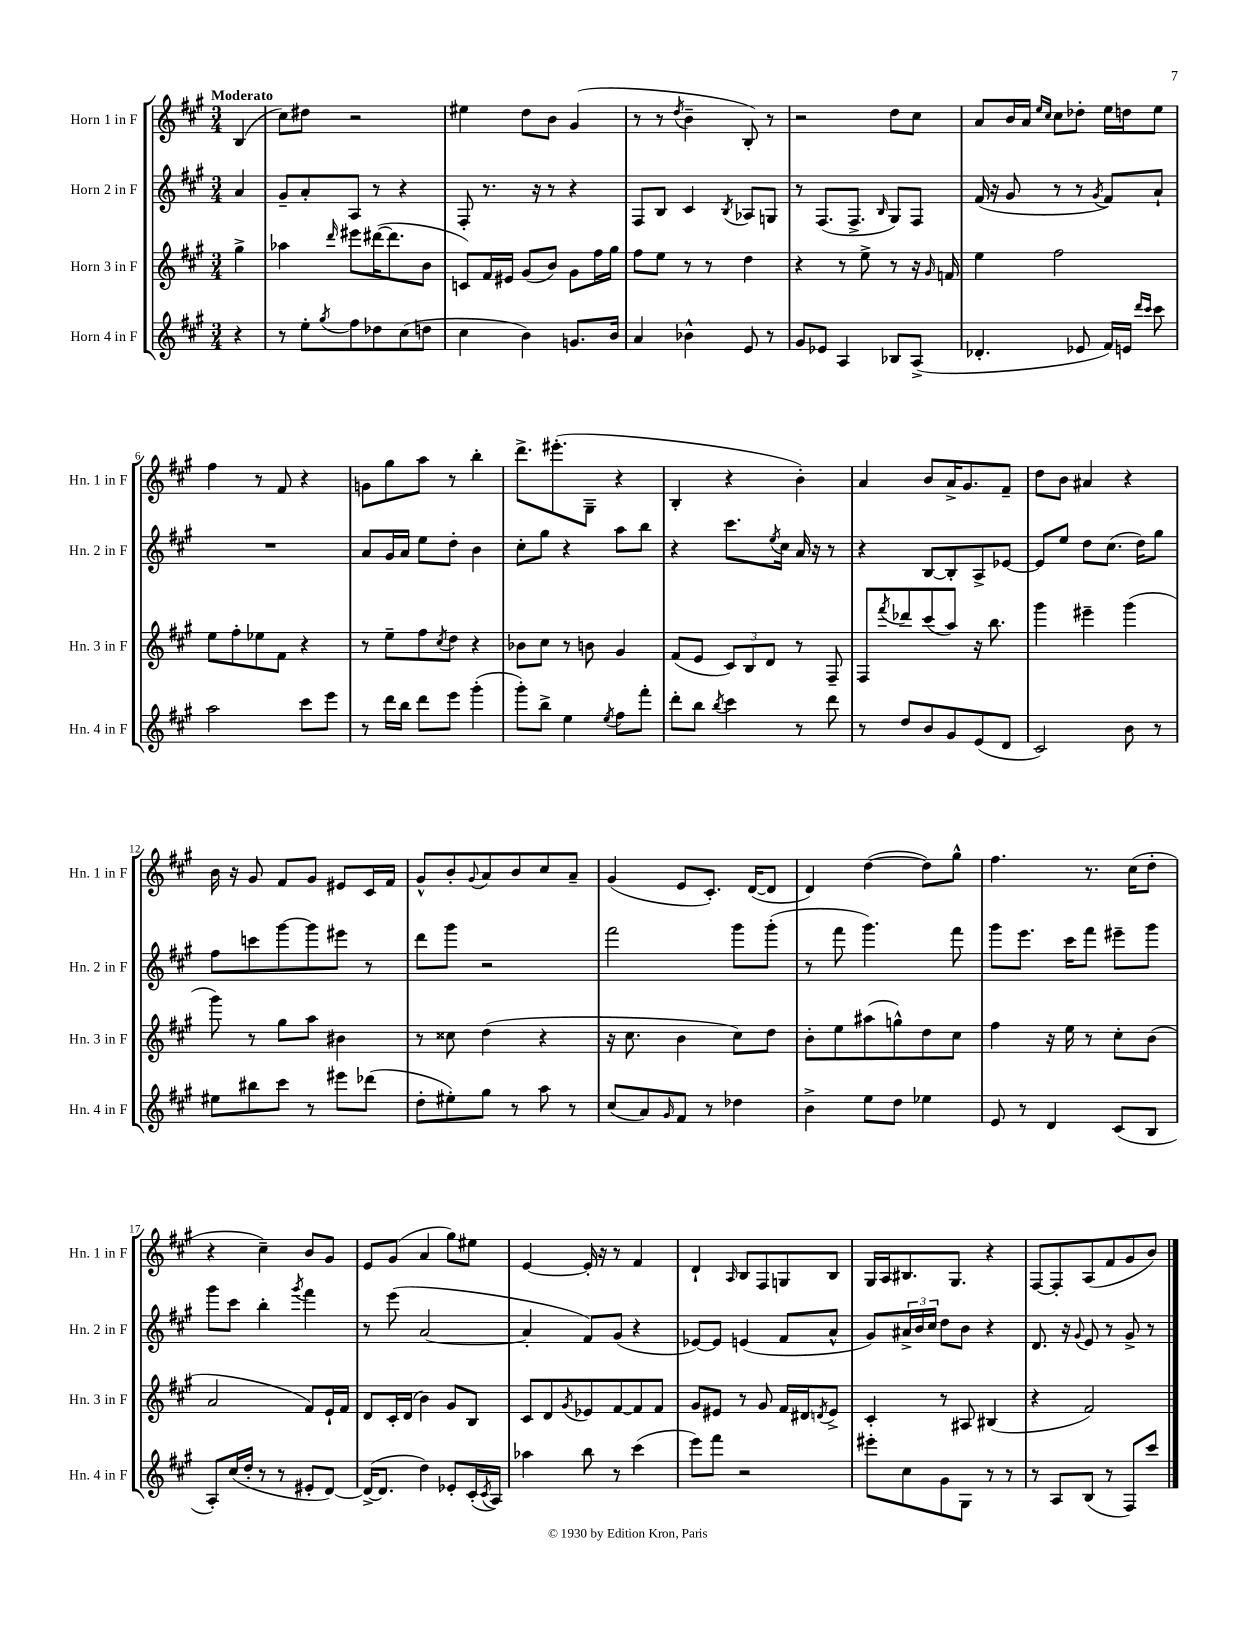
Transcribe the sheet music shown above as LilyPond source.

<<
\new StaffGroup <<
\new Staff = "s0" \with { instrumentName = "Horn 1 in F" shortInstrumentName = "Hn. 1 in F" } {
    \clef treble \key a \major \numericTimeSignature \time 3/4 \partial 4 \tempo "Moderato"
    b4( |
    cis''8) dis''8 r2 |
    eis''4 d''8 b'8 gis'4( |
    r8 r8 \acciaccatura { d''8 } b'4-- b8-.) r8 |
    r2 d''8 cis''8 |
    a'8 b'16 a'16 \grace { e''16 cis''16 } cis''8 des''8-. e''16 d''16 e''8 |
    fis''4 r8 fis'8 r4 |
    g'8 gis''8 a''8 r8 b''4-. |
    d'''8.-> eis'''8.-.( gis8-- r4 |
    b4-. r4 b'4-.) |
    a'4 b'8 a'16-> gis'8. fis'8-- |
    d''8 b'8 ais'4 r4 |
    b'16 r16 gis'8 fis'8 gis'8 eis'8 cis'16 fis'16 |
    gis'8-^ b'8-. \appoggiatura { gis'8 } a'8 b'8 cis''8 a'8-- |
    gis'4( e'8 cis'8.-.) d'16~( d'8 |
    d'4) d''4~( d''8) gis''8-^ |
    fis''4. r8. cis''16( d''8-. |
    r4 cis''4--) b'8 gis'8 |
    e'8 gis'8( a'4 gis''8) eis''8 |
    e'4~ e'16-. r16 r8 fis'4 |
    d'4-! \grace { a16 } b8 fis8 g8 b8 |
    gis16 a16 bis8. gis8. r4 |
    fis8~ fis8-. a8( fis'8 gis'8 b'8) \bar "|." |
}
\new Staff = "s1" \with { instrumentName = "Horn 2 in F" shortInstrumentName = "Hn. 2 in F" } {
    \clef treble \key a \major \numericTimeSignature \time 3/4 \partial 4
    a'4 |
    gis'8-- a'8-. a8 r8 r4 |
    fis8-. r8. r16 r8 r4 |
    fis8 b8 cis'4 \acciaccatura { b8 } aes8 g8 |
    r8 fis8.( fis8.-> \grace { b16 } gis8) fis8 |
    fis'16( r16 gis'8 r8 r8 \acciaccatura { gis'8 } fis'8) a'8-! |
    R2. |
    a'8 gis'16 a'16 e''8 d''8-. b'4 |
    cis''8-. gis''8 r4 a''8 b''8 |
    r4 cis'''8. \acciaccatura { e''8 } cis''16 a'16 r16 r8 |
    r4 b8~ b8-. a8-> ees'8~ |
    ees'8 e''8 d''8 cis''8.( d''16) gis''8 |
    fis''8 c'''8 gis'''8~ gis'''8 eis'''8 r8 |
    d'''8 gis'''8 r2 |
    fis'''2 gis'''8 gis'''8-.( |
    r8 fis'''8 gis'''4.) fis'''8 |
    gis'''8 e'''8. cis'''16 fis'''8 eis'''8-- gis'''8 |
    gis'''8 cis'''8 b''4-. \acciaccatura { gis'''8 } fis'''4 |
    r8 e'''8( a'2~ |
    a'4-. fis'8) gis'8( r4 |
    ees'8~) ees'8 e'4( fis'8 a'8-^ |
    gis'8) \tuplet 3/2 { ais'16-> b'16 cis''16 } d''8 b'8 r4 |
    d'8. r16 \appoggiatura { gis'8 } e'8 r8 gis'8-> r8 \bar "|." |
}
\new Staff = "s2" \with { instrumentName = "Horn 3 in F" shortInstrumentName = "Hn. 3 in F" } {
    \clef treble \key a \major \numericTimeSignature \time 3/4 \partial 4
    gis''4-> |
    aes''4 \grace { d'''16 } eis'''8 dis'''16~( dis'''8. b'8 |
    c'8) fis'16 eis'16 gis'8( b'8) gis'8 fis''16 gis''16 |
    fis''8 e''8 r8 r8 d''4 |
    r4 r8 e''8-> r8 r16 \grace { gis'16 } f'16 |
    e''4 fis''2 |
    e''8 fis''8-. ees''8 fis'8 r4 |
    r8 e''8-- fis''8 \acciaccatura { cis''8 } d''8 r4 |
    bes'8 cis''8 r8 b'8 gis'4 |
    fis'8( e'8 \tuplet 3/2 { cis'8) b8 d'8 } r8 fis8-- |
    fis8 \acciaccatura { fis'''8 } des'''8 cis'''8( a''8) r16 b''8. |
    gis'''4 eis'''4-- gis'''4( |
    gis'''8) r8 gis''8 a''8 bis'4 |
    r8 cisis''8 d''4( r4 |
    r16 cis''8. b'4 cis''8) d''8 |
    b'8-. e''8 ais''8( g''8-^) d''8 cis''8 |
    fis''4 r16 e''16 r8 cis''8-. b'8( |
    a'2 fis'8) e'16-! fis'16 |
    d'8 cis'16-. d'16( b'4) gis'8 b8 |
    cis'8 d'8 \acciaccatura { gis'8 } ees'8 fis'8~ fis'8 fis'8 |
    gis'8 eis'8 r8 gis'8 fis'16 dis'16 \acciaccatura { d'8 } eis'8-> |
    cis'4-. r8 ais8 bis4( |
    r4 fis'2) \bar "|." |
}
\new Staff = "s3" \with { instrumentName = "Horn 4 in F" shortInstrumentName = "Hn. 4 in F" } {
    \clef treble \key a \major \numericTimeSignature \time 3/4 \partial 4
    r4 |
    r8 e''8-. \acciaccatura { gis''8 } fis''8 des''8 cis''8( d''8 |
    cis''4 b'4) g'8. b'16 |
    a'4 bes'4-^ e'8 r8 |
    gis'8 ees'8 a4 bes8 a8->( |
    des'4.-. ees'8 fis'16) e'16 \grace { d'''16 cis'''16 } cis'''8 |
    a''2 cis'''8 e'''8 |
    r8 d'''16 b''16 d'''8 e'''8 gis'''4-.( |
    gis'''8-.) b''8-> e''4 \acciaccatura { e''8 } fis''8 fis'''8-. |
    d'''8-. b''8 \acciaccatura { b''8 } cis'''4 r8 d'''8 |
    r8 d''8 b'8 gis'8 e'8( d'8 |
    cis'2) b'8 r8 |
    eis''8 bis''8 cis'''8 r8 eis'''8 des'''8( |
    d''8-. eis''8-.) gis''8 r8 a''8 r8 |
    cis''8( a'8) \grace { gis'16 } fis'8 r8 des''4 |
    b'4-> e''8 d''8 ees''4 |
    e'8 r8 d'4 cis'8( b8 |
    a8-.) cis''16( d''16-. r8 r8 eis'8-. d'8~) |
    d'16~->( d'8. d''4) ees'8-. cis'16-.( \acciaccatura { cis'8 } a16) |
    aes''4 b''8 r8 cis'''4( |
    e'''8) fis'''8 r2 |
    eis'''8-. cis''8 gis'8 gis8 r8 r8 |
    r8 a8 b8( r8 fis8) cis'''8 \bar "|." |
}
>>
>>
